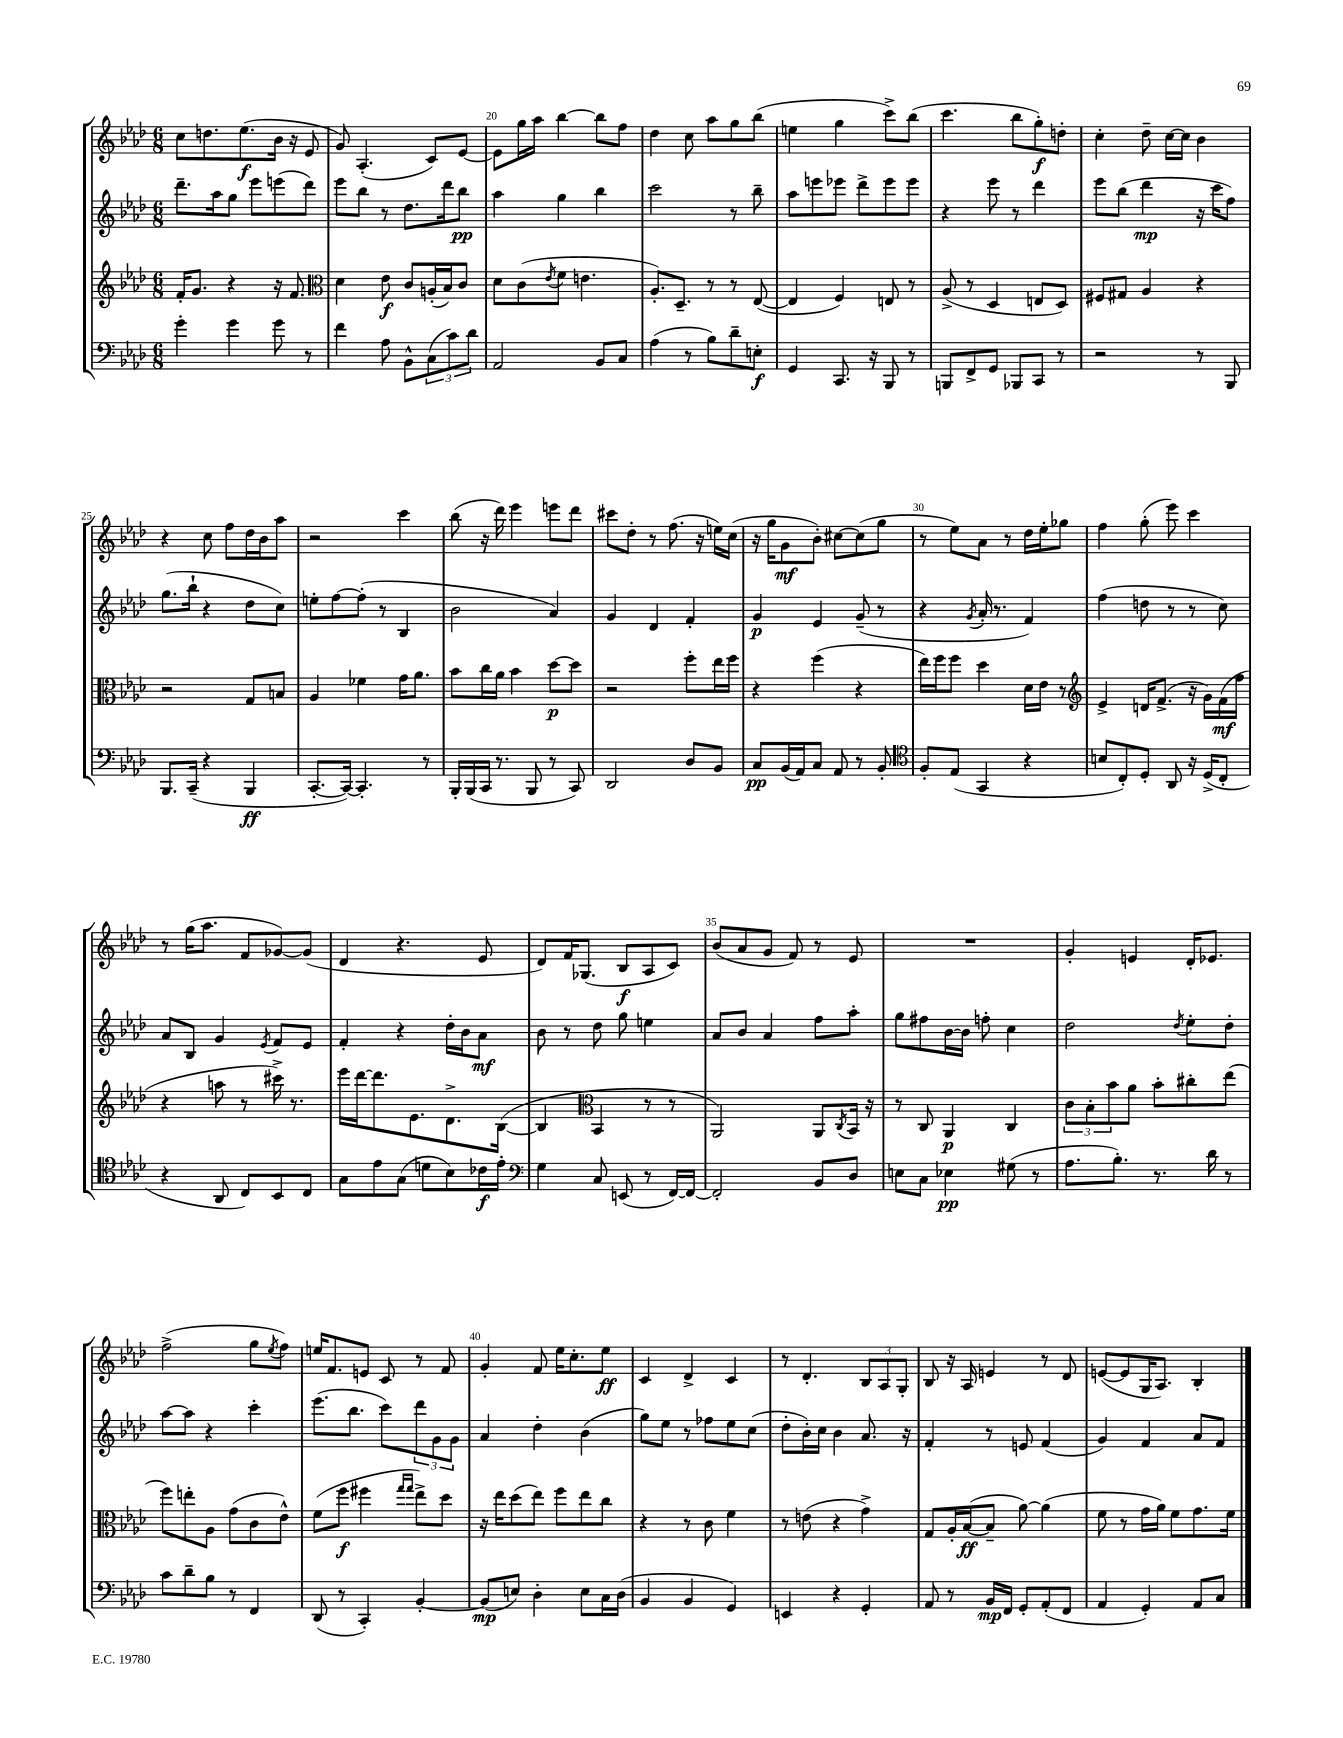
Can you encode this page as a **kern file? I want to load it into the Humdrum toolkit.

**kern	**dynam	**kern	**dynam	**kern	**dynam	**kern	**dynam
*part4	*part4	*part3	*part3	*part2	*part2	*part1	*part1
*staff4	*staff4	*staff3	*staff3	*staff2	*staff2	*staff1	*staff1
*clefF4	*	*clefG2	*	*clefG2	*	*clefG2	*
*k[b-e-a-d-]	*	*k[b-e-a-d-]	*	*k[b-e-a-d-]	*	*k[b-e-a-d-]	*
*M6/8	*	*M6/8	*	*M6/8	*	*M6/8	*
=18	=18	=18	=18	=18	=18	=18	=18
4g'\	.	16f'/KL	.	8.ddd-~\L	.	8cc\L	.
.	.	8.g/J	.	.	.	.	.
.	.	.	.	.	.	8.ddn\	.
.	.	.	.	16aa-\k	.	.	.
4g\	.	4r	.	8gg\J	.	.	.
.	.	.	.	.	.	(8.ee-\	f
.	.	.	.	8eee-\L	.	.	.
8g\	.	16r	.	(8eeen\	.	16b-\Jk	.
.	.	8.f/	.	.	.	16r	.
8r	.	.	.	8ddd-\J)	.	8e-/	.
=19	=19	=19	=19	=19	=19	=19	=19
*	*	*clefC3	*	*	*	*	*
4f\	.	4d-\	.	8eee-\L	.	8g/)	.
.	.	.	.	8bb-\J	.	(4.A-'/	.
8A-\	.	8e-\	f	8r	.	.	.
8BB-^^\L	.	8c/L	.	8.dd-\L	.	.	.
(12C\	.	(16An'/L	.	.	.	8c/L)	.
.	.	16B-/J)	.	16ddd-\k	.	.	.
12c\)	.	.	.	.	.	.	.
.	.	8c/J	.	8bb-\J	pp	[8e-/J	.
12d-\J	.	.	.	.	.	.	.
=20	=20	=20	=20	=20	=20	=20	=20
2AA-/	.	8d-\L	.	4aa-\	.	8e-\L]	.
.	.	(8c\	.	.	.	16gg\L	.
.	.	.	.	.	.	16aa-\JJ	.
.	.	8qe-/	.	.	.	.	.
.	.	8f\J	.	4gg\	.	[4bb-\	.
.	.	4.en\	.	.	.	.	.
8BB-/L	.	.	.	4bb-\	.	8bb-\L]	.
8C/J	.	.	.	.	.	8ff\J	.
=21	=21	=21	=21	=21	=21	=21	=21
(4A-\	.	8.A-'/L)	.	2ccc\	.	4dd-\	.
.	.	8.D-~/J	.	.	.	.	.
8r	.	.	.	.	.	8cc\	.
8B-\L)	.	8r	.	.	.	8aa-\L	.
8d-~\	.	8r	.	8r	.	8gg\	.
8En'\J	f	([8E-/	.	8bb-~\	.	(8bb-\J	.
=22	=22	=22	=22	=22	=22	=22	=22
4GG/	.	4E-/]	.	8aa-\L	.	4een\	.
.	.	.	.	8eeen\	.	.	.
8.CC/	.	4F/)	.	8eee-X\J	.	4gg\	.
.	.	.	.	8ddd-^\L	.	.	.
16r	.	.	.	.	.	.	.
8BBB-/	.	8En/	.	8eee-\	.	8ccc^\L)	.
8r	.	8r	.	8eee-\J	.	(8bb-\J	.
=23	=23	=23	=23	=23	=23	=23	=23
8BBBn/L	.	(8A-^/	.	4r	.	4.ccc\	.
8FF^/	.	8r	.	.	.	.	.
8GG/J	.	4D-/	.	8eee-\	.	.	.
8BBB-X/L	.	.	.	8r	.	8bb-\L	.
8CC/J	.	8En/L	.	4ddd-\	.	8gg'\)	f
8r	.	8D-/J)	.	.	.	8ddn'\J	.
=24	=24	=24	=24	=24	=24	=24	=24
2r	.	8F#X/L	.	8eee-\L	.	4cc'\	.
.	.	8G#X/J	.	(8bb-\J	.	.	.
.	.	4A-/	.	4ddd-\	mp	8dd-~\	.
.	.	.	.	.	.	[16cc\LL	.
.	.	.	.	.	.	16cc\JJ]	.
8r	.	4r	.	16r	.	4b-\	.
.	.	.	.	16ccc\KL	.	.	.
8BBB-/	.	.	.	8ff\J)	.	.	.
!!LO:LB:g=z
=25	=25	=25	=25	=25	=25	=25	=25
8.BBB-/L	.	2r	.	(8.gg\L	.	4r	.
(16CC~/Jk	.	.	.	16bb-`\Jk	.	.	.
4r	.	.	.	4r	.	8cc\	.
.	.	.	.	.	.	8ff\L	.
4BBB-/	ff	8G/L	.	8dd-\L	.	16dd-\L	.
.	.	.	.	.	.	16b-\J	.
.	.	8Bn/J	.	8cc\J)	.	8aa-\J	.
=26	=26	=26	=26	=26	=26	=26	=26
[8.CC'/L	.	4A-/	.	8een'\L	.	2r	.
.	.	.	.	[8ff\	.	.	.
16CC/Jk_)	.	.	.	.	.	.	.
4.CC'/]	.	4f-X\	.	(8ff'\J]	.	.	.
.	.	.	.	8r	.	.	.
.	.	16g\KL	.	4B-/	.	4ccc\	.
.	.	8.a-\J	.	.	.	.	.
8r	.	.	.	.	.	.	.
=27	=27	=27	=27	=27	=27	=27	=27
16BBB-'/LL	.	8b-\L	.	2b-\	.	(8bb-\	.
(16BBB-/	.	.	.	.	.	.	.
16CC/JJ	.	16cc\L	.	.	.	16r	.
8.r	.	16a-\JJ	.	.	.	16ddd-\)	.
.	.	4b-\	.	.	.	4eee-\	.
8BBB-/	.	.	.	.	.	.	.
8r	.	[8dd-\L	p	4a-/)	.	8eeen\L	.
8CC/)	.	8dd-\J]	.	.	.	8ddd-\J	.
=28	=28	=28	=28	=28	=28	=28	=28
2DD-/	.	2r	.	4g/	.	8ccc#X\L	.
.	.	.	.	.	.	8dd-'\J	.
.	.	.	.	4d-/	.	8r	.
.	.	.	.	.	.	(8.ff\	.
8D-/L	.	8ff'\L	.	4f'/	.	.	.
.	.	.	.	.	.	16r	.
8BB-/J	.	16ee-\L	.	.	.	16een\LL)	.
.	.	16ff\JJ	.	.	.	(16cc\JJ	.
=29	=29	=29	=29	=29	=29	=29	=29
8C/L	pp	4r	.	4g/	p	16r	.
.	.	.	.	.	.	16gg\KL	.
(16BB-/L	.	.	.	.	.	8g\	mf
16AA-/J)	.	.	.	.	.	.	.
8C/J	.	(4ff\	.	4e-/	.	8b-'\J)	.
8AA-/	.	.	.	.	.	[8cc#X\L	.
8r	.	4r	.	(8g~/	.	(8cc#\]	.
8BB-'/	.	.	.	8r	.	8gg\J	.
=30	=30	=30	=30	=30	=30	=30	=30
*clefC4	*	*	*	*	*	*	*
8F'/L	.	16ee-\LL)	.	4r	.	8r	.
.	.	16ff\J	.	.	.	.	.
(8E-/J	.	8ff\J	.	.	.	8ee-\L)	.
.	.	.	.	8qg/	.	.	.
4GG/	.	4dd-\	.	16a-'/	.	8a-\J	.
.	.	.	.	8.r	.	.	.
.	.	.	.	.	.	8r	.
4r	.	16d-\LL	.	4f/)	.	16dd-\LL	.
.	.	16e-\JJ	.	.	.	16ee-'\J	.
.	.	8r	.	.	.	8gg-X\J	.
=31	=31	=31	=31	=31	=31	=31	=31
*	*	*clefG2	*	*	*	*	*
8Bn/L	.	4e-^/	.	(4ff\	.	4ff\	.
8C'/)	.	.	.	.	.	.	.
8D-'/J	.	16dn/KL	.	8ddn\	.	(8gg'\	.
.	.	(8.f^/J	.	.	.	.	.
8AA-/	.	.	.	8r	.	8eee-\)	.
16r	.	16r	.	8r	.	4ccc\	.
(16D-^/KL	.	16g\LL)	.	.	.	.	.
8C'/J	.	(16f\	mf	8cc\)	.	.	.
.	.	16ff\JJ	.	.	.	.	.
!!LO:LB:g=z
=32	=32	=32	=32	=32	=32	=32	=32
4r	.	4r	.	8a-/L	.	8r	.
.	.	.	.	8B-/J	.	(16gg\KL	.
.	.	.	.	.	.	8.aa-\J	.
8AA-/	.	8aan\	.	4g/	.	.	.
8C/L)	.	8r	.	.	.	8f/L	.
.	.	.	.	8qe-/	.	.	.
8BB-/	.	16ccc#X^\)	.	8f/L	.	[8g-X/)	.
.	.	8.r	.	.	.	.	.
8C/J	.	.	.	8e-/J	.	(8g-/J]	.
=33	=33	=33	=33	=33	=33	=33	=33
8G\L	.	16eee-\LL	.	4f'/	.	4d-/	.
.	.	[16ddd-\J	.	.	.	.	.
8e-\	.	8.ddd-\]	.	.	.	.	.
(8G\J	.	.	.	4r	.	4.r	.
.	.	8.e-\	.	.	.	.	.
8dn\L	.	.	.	.	.	.	.
8B-\)	.	8.d-^\	.	16dd-'\LL	.	.	.
.	.	.	.	16b-\J	.	.	.
16c-X\L	f	.	.	8a-\J	mf	8e-/	.
16e-'\JJ	.	([16B-\Jk	.	.	.	.	.
=34	=34	=34	=34	=34	=34	=34	=34
*clefF4	*	*	*	*	*	*	*
4G\	.	4B-/]	.	8b-\	.	8d-/L)	.
.	.	.	.	8r	.	16f/K	.
.	.	.	.	.	.	(8.G-X/J	.
*	*	*clefC3	*	*	*	*	*
8C/	.	4BB-/	.	8dd-\	.	.	.
(8EEn/	.	.	.	8gg\	.	8B-/L	f
8r	.	8r	.	4een\	.	8A-/	.
[16FF/LL)	.	8r	.	.	.	8c/J)	.
16FF/JJ_	.	.	.	.	.	.	.
=35	=35	=35	=35	=35	=35	=35	=35
2FF'/]	.	2AA-/)	.	8a-/L	.	(8b-/L	.
.	.	.	.	8b-/J	.	8a-/	.
.	.	.	.	4a-/	.	8g/J	.
.	.	.	.	.	.	8f/)	.
8BB-/L	.	8AA-/L	.	8ff\L	.	8r	.
.	.	8qC/	.	.	.	.	.
8D-/J	.	16BB-/Jk	.	8aa-'\J	.	8e-/	.
.	.	16r	.	.	.	.	.
=36	=36	=36	=36	=36	=36	=36	=36
8En\L	.	8r	.	8gg\L	.	2.r	.
8C\J	.	8C/	.	8ff#X\	.	.	.
4E-X\	pp	4AA-/	p	[16b-\L	.	.	.
.	.	.	.	16b-\JJ]	.	.	.
.	.	.	.	8ffn'\	.	.	.
(8G#X\	.	4C/	.	4cc\	.	.	.
8r	.	.	.	.	.	.	.
=37	=37	=37	=37	=37	=37	=37	=37
8.A-\L	.	12c\L	.	2dd-\	.	4g'/	.
.	.	12B-'\	.	.	.	.	.
.	.	12b-\	.	.	.	.	.
8.B-'\J)	.	.	.	.	.	.	.
.	.	8a-\J	.	.	.	4en/	.
8.r	.	8b-'\L	.	.	.	.	.
.	.	.	.	8qdd-/	.	.	.
.	.	8cc#X'\	.	8ee-'\L	.	16d-'/KL	.
16d-\	.	.	.	.	.	8.e-X/J	.
8r	.	(8ee-\J	.	8dd-'\J	.	.	.
!!LO:LB:g=z
=38	=38	=38	=38	=38	=38	=38	=38
8c\L	.	8ff\L)	.	[8aa-\L	.	(2ff^\	.
8d-~\	.	8een'\	.	8aa-\J]	.	.	.
8B-\J	.	8A-\J	.	4r	.	.	.
8r	.	(8g\L	.	.	.	.	.
4FF/	.	8c\	.	4ccc'\	.	8gg\L	.
.	.	.	.	.	.	8qee-/	.
.	.	8e-^^\J)	.	.	.	8ff\J)	.
=39	=39	=39	=39	=39	=39	=39	=39
(8DD-/	.	(8f\L	.	(8.eee-\L	.	16een/KL	.
.	.	.	.	.	.	8.f/	.
8r	.	8ff\J	f	.	.	.	.
.	.	.	.	8.bb-\J	.	.	.
4CC'/)	.	4ff#X\	.	.	.	8en/J	.
.	.	.	.	8ccc\L)	.	8c/	.
.	.	16qqgg/LL	.	.	.	.	.
.	.	16qqgg/JJ	.	.	.	.	.
[4BB-'/	.	8ee-^\L)	.	12ddd-\	.	8r	.
.	.	.	.	12g\	.	.	.
.	.	8dd-\J	.	.	.	8f/	.
.	.	.	.	12g\J	.	.	.
=40	=40	=40	=40	=40	=40	=40	=40
(8BB-/L]	mp	16r	.	4a-/	.	4g'/	.
.	.	16ee-\KL	.	.	.	.	.
8En/J)	.	(8dd-\	.	.	.	.	.
4D-'\	.	8ee-\J)	.	4dd-'\	.	8f/	.
.	.	8ff\L	.	.	.	16ee-\KL	.
.	.	.	.	.	.	8.cc'\	.
8E\L	.	8ee-\	.	(4b-\	.	.	.
16C\L	.	8cc\J	.	.	.	8ee-\J	ff
(16D-\JJ	.	.	.	.	.	.	.
=41	=41	=41	=41	=41	=41	=41	=41
4BB-/	.	4r	.	8gg\L)	.	4c/	.
.	.	.	.	8ee-\J	.	.	.
4BB-/	.	8r	.	8r	.	4d-^/	.
.	.	8c\	.	8ff-X\L	.	.	.
4GG/)	.	4f\	.	8ee-\	.	4c/	.
.	.	.	.	(8cc\J	.	.	.
=42	=42	=42	=42	=42	=42	=42	=42
4EEn/	.	8r	.	8dd-'\L	.	8r	.
.	.	(8en\	.	16b-'\L)	.	4.d-'/	.
.	.	.	.	16cc\JJ	.	.	.
4r	.	4r	.	4b-\	.	.	.
4GG'/	.	4g^\)	.	8.a-/	.	12B-/L	.
.	.	.	.	.	.	12A-/	.
.	.	.	.	.	.	12G'/J	.
.	.	.	.	16r	.	.	.
=43	=43	=43	=43	=43	=43	=43	=43
8AA-/	.	8G/L	.	4f'/	.	8B-/	.
8r	.	16A-'/L	.	.	.	16r	.
.	.	([16B-/J	ff	.	.	16A-/	.
16BB-/LL	mp	8B-~/J]	.	8r	.	4en/	.
16FF/JJ	.	.	.	.	.	.	.
8GG'/L	.	[8a-\)	.	8en/	.	.	.
(8AA-'/	.	(4a-\]	.	(4f/	.	8r	.
8FF/J	.	.	.	.	.	8d-/	.
=44	=44	=44	=44	=44	=44	=44	=44
4AA-/	.	8f\	.	4g/)	.	([8en/L	.
.	.	8r	.	.	.	8e/]	.
4GG'/)	.	16g\LL	.	4f/	.	16G/K	.
.	.	16a-\JJ)	.	.	.	8.A-/J)	.
.	.	8f\L	.	.	.	.	.
8AA-/L	.	8.g\	.	8a-/L	.	4B-'/	.
8C/J	.	.	.	8f/J	.	.	.
.	.	16f\Jk	.	.	.	.	.
==	==	==	==	==	==	==	==
*-	*-	*-	*-	*-	*-	*-	*-
